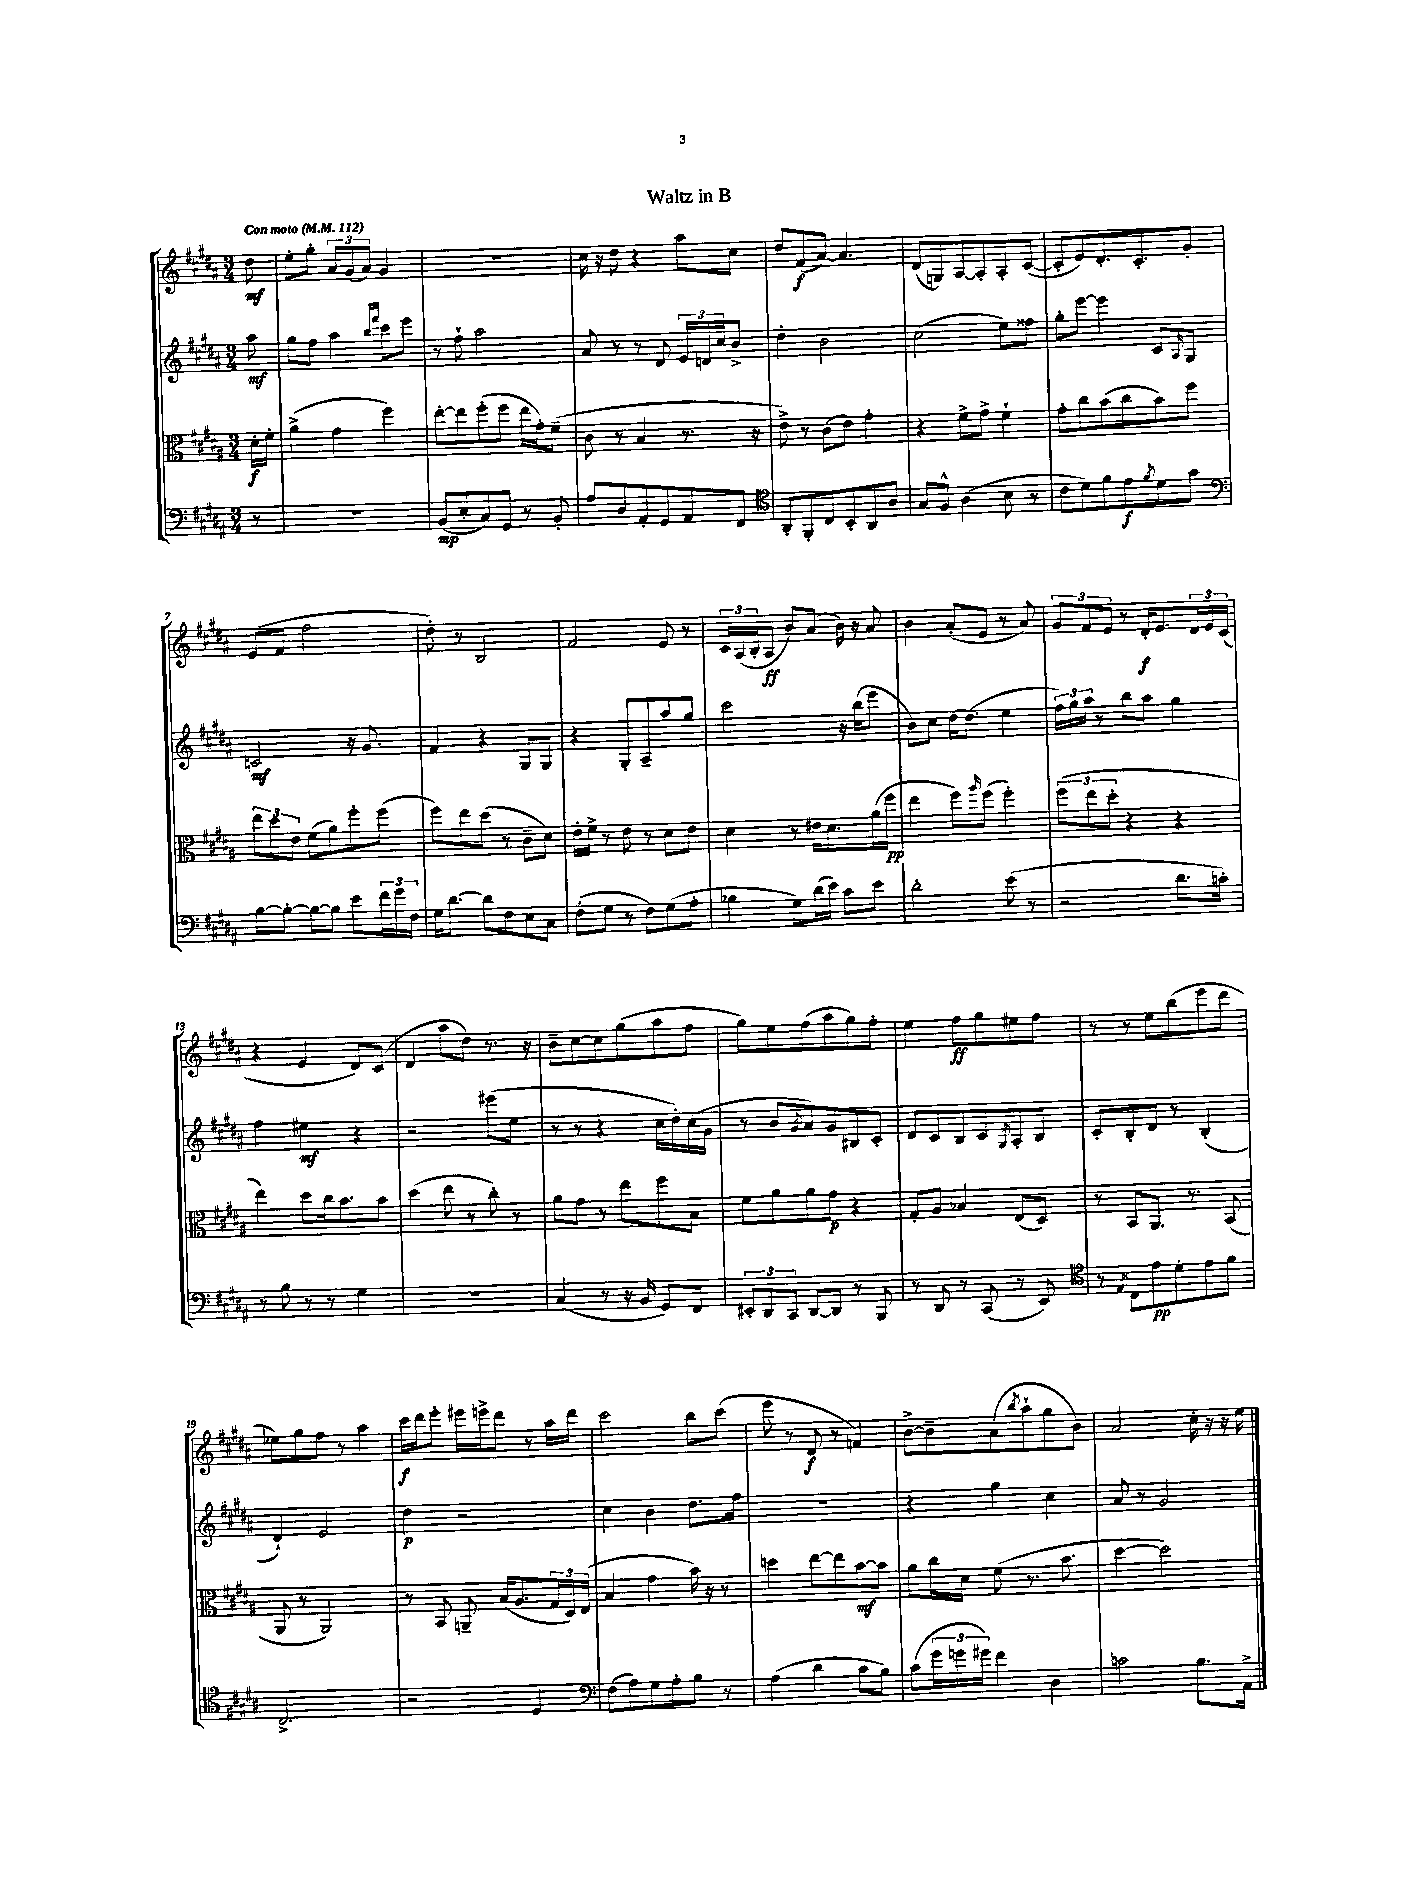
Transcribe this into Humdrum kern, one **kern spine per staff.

**kern	**kern	**kern	**kern
*staff4	*staff3	*staff2	*staff1
*clefF4	*clefC3	*clefG2	*clefG2
*k[f#c#g#d#a#]	*k[f#c#g#d#a#]	*k[f#c#g#d#a#]	*k[f#c#g#d#a#]
*M3/4	*M3/4	*M3/4	*M3/4
*MM112	*MM112	*MM112	*MM112
8r	16d#'	8aa#	8dd#
.	16f#'	.	.
=	=	=	=
2.r	(4a#^	8gg#	8ee'
.	.	8ff#	8gg#'
.	4g#	4aa#	12a#
.	.	.	(12g#
.	.	.	12a#)
.	.	16qqbb	.
.	.	16qqfff#	.
.	4ff#)	8ccc#	4g#
.	.	8eee	.
=	=	=	=
(8BB	[8ee'	8r	2.r
8E'	8ee]	8ff#`	.
8C#)	(8ff#'	2aa#	.
8GG#	8ff#	.	.
8r	16ee	.	.
.	16g#')	.	.
8BB'	(8f#~	.	.
=	=	=	=
8A#	8c#	8a#	16cc#
.	.	.	16r
8D#	8r	8r	8dd#
8AA#'	4B	8r	4r
8GG#	.	8d#	.
8AA#	8.r	24e	8aa#
.	.	24d	.
.	.	24cc#	.
8FF#	.	8b^	8cc#
.	16r	.	.
=	=	=	=
*clefC4	*	*	*
8AA#'	8e^)	4dd#'	8dd#
8FF#'	8r	.	(8f#
8C#	(8c#	2b	[8a#)
8BB'	8e)	.	4.a#]
8AA#	4g#'	.	.
8A#	.	.	.
=	=	=	=
8G#	4r	(2cc#	(8d#
8F#^^	.	.	8G)
(4A#	8f#^	.	[8A#
.	8g#^	.	8A#']
8B	4f#`	8ee)	8A#'
8r	.	8ff##	([8c#
=	=	=	=
8c#	8g#'	8gg#'	8c#']
8d#)	8cc#	[8eee	8e)
8f#	(8b	4eee]	8.d#'
8e	8cc#	.	.
.	.	.	8.c#'
8qf#	.	.	.
8d#	8b)	8c#	.
.	.	16qqA#	.
8g#	8ff#	8G#	8g#'
=	=	=	=
*clefF4	*	*	*
[8B	12ee	2c	(8e
.	12dd#	.	.
8B'_	.	.	8f#
.	12e	.	.
8B_	(8f#	.	2ff#
8B]	8a#)	.	.
8e	8ff#'	16r	.
.	.	8.g#	.
24f#	(8ff#	.	.
24g#	.	.	.
24F#	.	.	.
=	=	=	=
16G#	8ff#)	4f#	8dd#')
[8.d#	.	.	.
.	8ee	.	8r
8d#]	(8dd#	4r	2B
8F#	8r	.	.
8E	8c#~	8G#	.
8C#	8d#)	8G#	.
=	=	=	=
(8F#'	16e'	4r	2f#
.	16f#^	.	.
8G#	8r	.	.
8r	8e	8G#'	.
8F#)	8r	8A#~	.
(8G#	8d#	8aa#	8e
8A#'	8e	8gg#	8r
=	=	=	=
4B-	4d#	2ccc#	24c#
.	.	.	(24A#
.	.	.	24B'
.	.	.	8A#
8G#)	8r	.	8b)
(16d#	16e#	.	(8a#
16e)	8.d#	.	.
8c#	.	16r	16b)
.	.	(16bb	16r
8e	(16a#	8eee	8a#
.	16ff#	.	.
=	=	=	=
2d#'	4ee	8b)	4b
.	.	8cc#	.
.	8ff#)	[16dd#	(8a#'
.	.	(8.dd#]	.
.	16qqaa#	.	.
.	(8ff#	.	8e
(8e	4ff#')	4ee	8r
8r	.	.	8a#)
=	=	=	=
2r	(12ff#	24ff#)	12g#
.	.	24gg#	.
.	12ee	24aa#	12f#
.	.	8r	.
.	12dd#'	.	12e
.	4r	8bb	8r
.	.	8aa#	16d#'
.	.	.	8.e
8.d#	4r	4gg#	.
.	.	.	24d#
.	.	.	24e
16c')	.	.	.
.	.	.	(24c#
=	=	=	=
8r	4ee)	4ff#	4r
8B	.	.	.
8r	8dd#	4ee#	4e
8r	16cc#	.	.
.	8.b	.	.
4G#	.	4r	8d#)
.	8b	.	(8c#
=	=	=	=
2.r	(4dd#	2r	4d#
.	8ee	.	8aa#
.	8r	.	8dd#)
.	8cc#')	(8eee#	8.r
.	8r	8ee	.
.	.	.	16r
=	=	=	=
(4C#	8a#	8r	8b~
.	8g#	8r	[8cc#
8r	8r	4r	8cc#]
16r	8ee	.	(8gg#
16BB	.	.	.
8GG#)	8ff#	16cc#	8aa#
.	.	16dd#')	.
8FF#	8B	(16cc#	8ff#
.	.	16g#	.
=	=	=	=
12EE#'	8f#	8r	8gg#)
12DD#	.	.	.
.	8a#	8b	8ee
12CC#	.	.	.
.	.	8qg#	.
[8DD#	8a#	8a#)	(8ff#
8DD#]	8g#	8g#	8aa#
8r	4r	8B#	8gg#)
8BBB	.	8c#'	8ff#'
=	=	=	=
8r	8G#'	8d#	4ee
8DD#	8A#	8c#	.
8r	4B-	8B	8ff#
(8CC#	.	8c#	8gg#
.	.	8qG#	.
8r	(8E	8A#'	8ee#
8EE)	8D#)	8B	8ff#
=	=	=	=
*clefC4	*	*	*
8r	8r	8c#'	8r
8qE	.	.	.
8C#	8BB	8B'	8r
8e	8.AA#	8d#	8ee
8d#'	.	8r	(8bb
.	8.r	.	.
8e	.	(4B'	8eee
8f#	(8BB	.	8ddd#
=	=	=	=
2.C#^	8AA#	4d#`)	8ee-)
.	8r	.	8gg#
.	2AA#)	2e	8ff#
.	.	.	8r
.	.	.	4aa#
=	=	=	=
2r	8r	4dd#	16ccc#
.	.	.	16ddd#
.	8BB	.	8eee'
.	8AA~	2r	16eee#
.	.	.	16eee^
.	(16B	.	8ddd#
.	8.A#	.	.
4D#	.	.	8r
.	24G#	.	16aa#
.	24D#)	.	.
.	.	.	16ddd#
.	(24E	.	.
=	=	=	=
*clefF4	*	*	*
(8F#	4B	4cc#	2ccc#
8A#)	.	.	.
8G#	4g#	4b	.
8A#'	.	.	.
8B	16b)	8.dd#	8bb
.	16r	.	.
8r	8r	.	(8ccc#
.	.	16ff#	.
=	=	=	=
(4A#	4dd	2.r	8eee
.	.	.	8r
4d#	[8ee	.	8d#
.	8ee]	.	8r
8c#	[8b	.	4f)
8B)	8b]	.	.
=	=	=	=
(8c#	8a#	4r	[8b^
24g#	16cc#	.	8b~]
24g	.	.	.
.	16d#	.	.
24g#)	.	.	.
4f#	(8f#	4gg#	(8a#
.	.	.	8qbb
.	8.r	.	8aa#`
4D#	.	4cc#	8gg#
.	8.b	.	.
.	.	.	8b)
=	=	=	=
2c	[4dd#	8a#	2a#
.	.	8r	.
.	2dd#])	2g#	.
8.B	.	.	16cc#'
.	.	.	16r
.	.	.	16r
16AA#^	.	.	16ee
==	==	==	==
*-	*-	*-	*-
